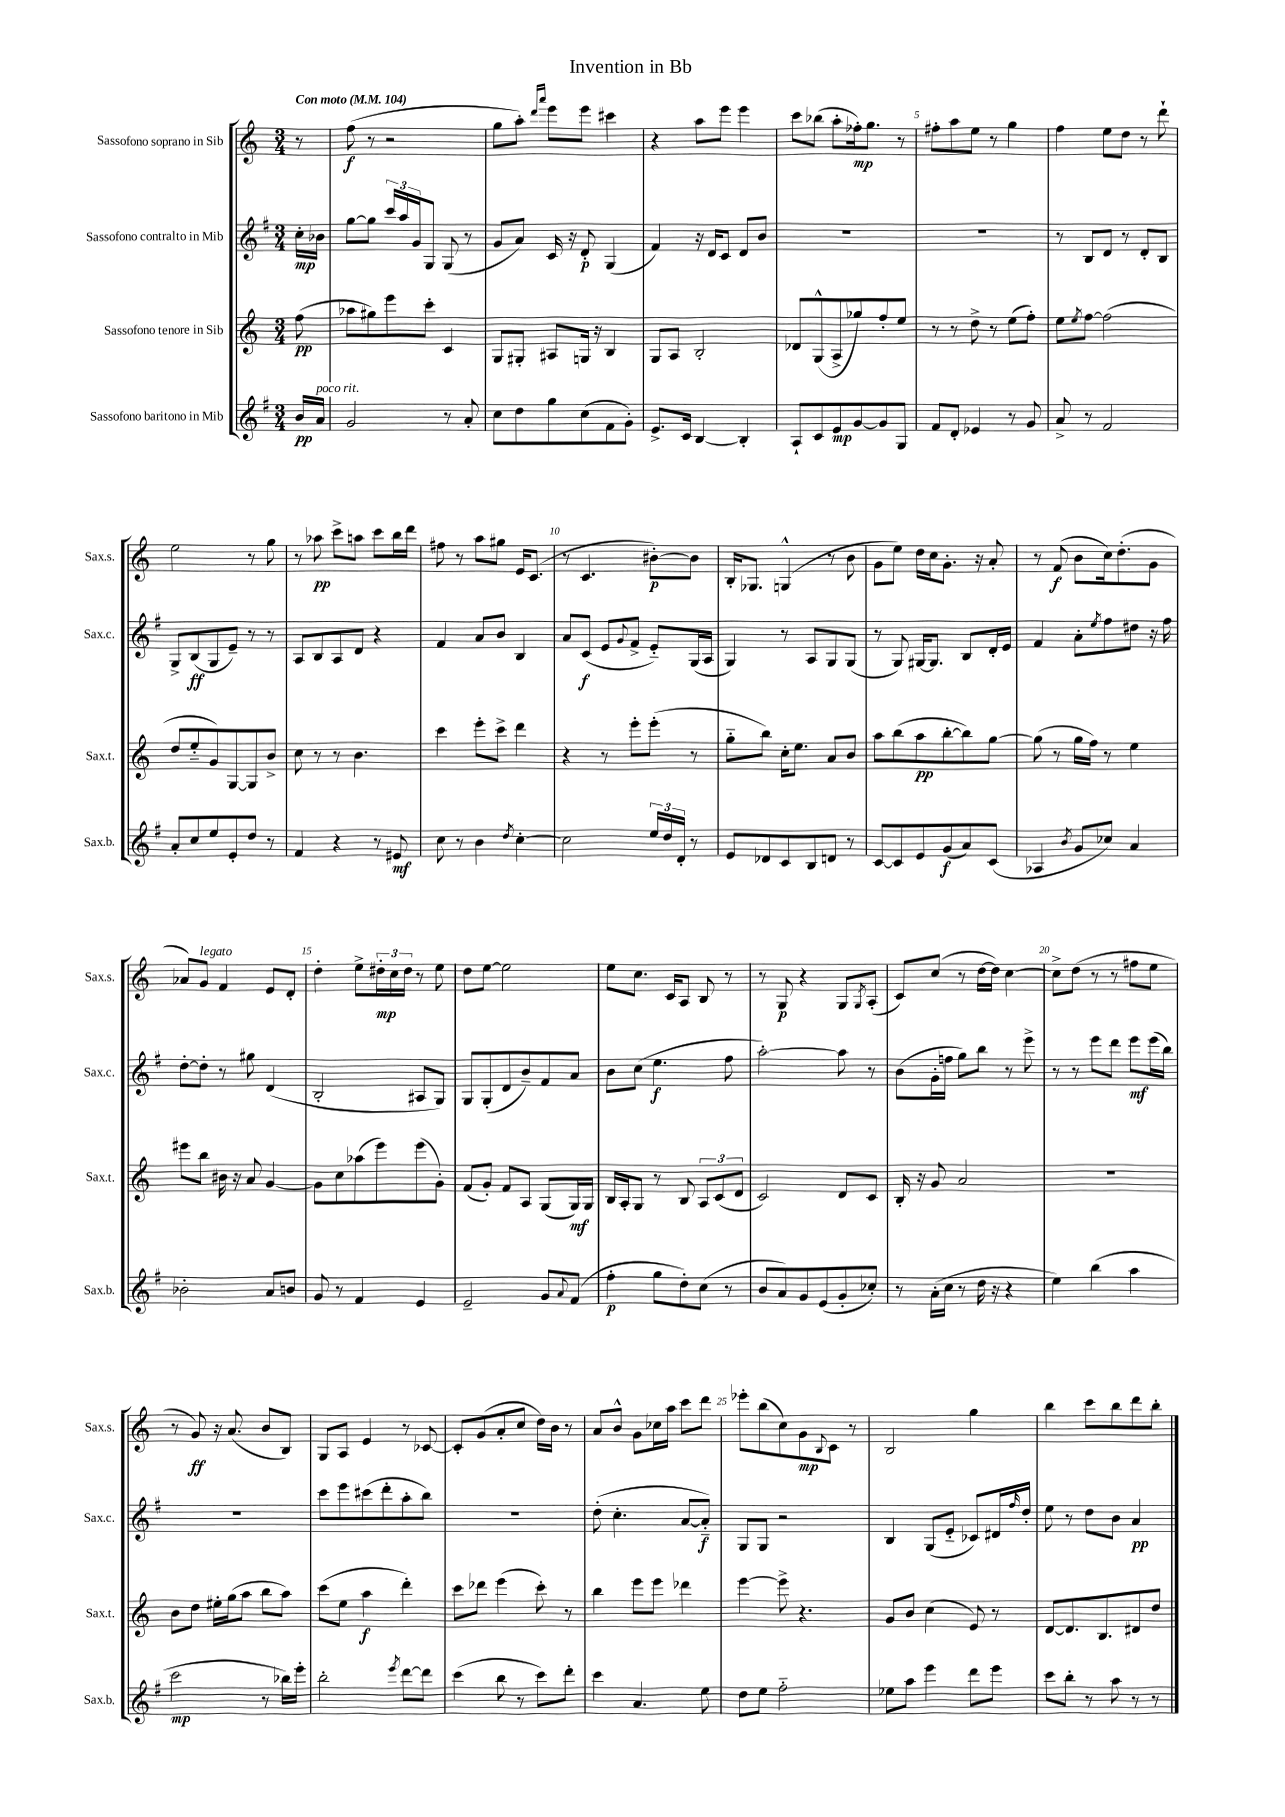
\header { title = "Invention in Bb" }
<<
\new StaffGroup <<
\new Staff = "s0" \with { instrumentName = "Sassofono soprano in Sib" shortInstrumentName = "Sax.s." } {
    \clef treble \key c \major \numericTimeSignature \time 3/4 \partial 8 \tempo "Con moto" 4 = 104
    r8 |
    f''8\f( r8 r2 |
    g''8 a''8-.) \grace { d'''16 a'''16 } e'''8 e'''8 cis'''4 |
    r4 a''8 e'''8 e'''4 |
    c'''8 bes''8( a''8-. fes''16-.\mp) g''8. r8 |
    fis''8-. a''8 e''8 r8 g''4 |
    f''4 e''8 d''8 r8 d'''8-! |
    e''2 r8 g''8 |
    r8 aes''8\pp c'''8-> a''8 c'''8 b''16 d'''16 |
    fis''8 r8 a''8 gis''8 e'16 c'8.( |
    r8 c'4. bis'8~-.\p) bis'8 |
    b16-. ges8. g4-^( r8 b'8 |
    g'8 e''8) d''16 c''16 g'8.-. r16 a'8-. |
    r8 f'8\f( b'8 c''16) d''8.-.( g'8 |
    aes'8) g'8^\markup { \italic "legato" } f'4 e'8 d'8-. |
    d''4-. e''8-> \tuplet 3/2 { dis''16-.\mp c''16 dis''16 } r8 e''8 |
    d''8 e''8~ e''2 |
    e''8 c''8. c'16 a8 b8 r8 |
    r8 g8\p r4 g8 \acciaccatura { g8 } a8-.( |
    c'8) c''8( r8 d''16~ d''16) c''4~ |
    c''8-> d''8( r8 r8 fis''8 e''8 |
    r8 g'8\ff) r16 a'8.( b'8 b8) |
    g8 a8 e'4 r8 ces'8~ |
    ces'8-. g'8( a'8-. c''8 d''16) b'16 r8 |
    a'8 b'8-^ g'8 ces''16 a''16 c'''8 d'''8 |
    ees'''8-. b''8( c''8) g'8\mp \appoggiatura { b8 } c'8 r8 |
    b2 g''4 |
    b''4 c'''8 b''8 d'''8 b''8-. \bar "|." |
}
\new Staff = "s1" \with { instrumentName = "Sassofono contralto in Mib" shortInstrumentName = "Sax.c." } {
    \clef treble \key g \major \numericTimeSignature \time 3/4 \partial 8
    c''16-.\mp bes'16 |
    g''8~ g''8 \tuplet 3/2 { c'''16 a''16 g'16 } g8 g8( r8 |
    g'8 a'8) c'16 r16 d'8-.\p g4( |
    fis'4) r16 d'16 c'8 d'8 b'8 |
    R2. |
    R2. |
    r8 b8 d'8 r8 d'8-. b8 |
    g8-> b8\ff( g8 e'8--) r8 r8 |
    a8 b8 a8 d'8 r4 |
    fis'4 a'8 b'8 b4 |
    a'8 c'8\f( e'8 \appoggiatura { g'8 } fis'8-> e'8-_) g16( a16 |
    g4) r8 a8 g8 g8( |
    r8 g8) gis16~ gis8. b8 d'16-. e'16 |
    fis'4 a'8-. \acciaccatura { e''8 } fis''8 dis''8 r16 fis''16 |
    d''8~-. d''8-. r8 gis''8 d'4( |
    b2-. ais8 g8) |
    g8 g8-.( d'8 b'8--) fis'8 a'8 |
    b'8 c''8( e''4.\f fis''8 |
    a''2~-.) a''8 r8 |
    b'8( g'16-. f''16 g''8) b''8 r8 e'''8-> |
    r8 r8 e'''8 d'''8 e'''8\mf e'''16( b''16) |
    R2. |
    c'''8 e'''8 cis'''8( d'''8-. a''8-. b''8) |
    R2. |
    d''8-.( c''4.-. a'8~ a'8-_\f) |
    g8 g8 r2 |
    b4 g8( e'8-_ ces'8) dis'16 \grace { fis''16 } d''16-. |
    e''8 r8 d''8 b'8 a'4\pp \bar "|." |
}
\new Staff = "s2" \with { instrumentName = "Sassofono tenore in Sib" shortInstrumentName = "Sax.t." } {
    \clef treble \key c \major \numericTimeSignature \time 3/4 \partial 8
    f''8\pp( |
    aes''8 gis''8) e'''8 c'''8-. c'4 |
    g8 gis8-. ais8 g16 r16 b4 |
    g8 a8 b2-. |
    des'8 g8-^( a8-> ges''8) f''8-. e''8 |
    r8 r8 d''8-> r8 e''8( f''8-.) |
    e''8 \acciaccatura { e''8 } f''8~ f''2( |
    d''8 e''8-_ g'8) g8~ g8 b'8-> |
    c''8 r8 r8 b'4. |
    c'''4 e'''8-. c'''8-> d'''4 |
    r4 r8 e'''8-. e'''8-.( r8 |
    g''8-_ b''8) c''16-. e''8. a'8 b'8 |
    a''8 b''8( a''8\pp b''8~-. b''8) g''8~ |
    g''8( r8 g''16 f''16) r8 e''4 |
    eis'''8 b''8 bis'16 r16 a'8 g'4~ |
    g'8 c''8 aes''8( e'''8) e'''8( g'8-.) |
    f'8( g'8-.) f'8 a8 g8( g16\mf) g16 |
    b16 a16-. g8 r8 b8 \tuplet 3/2 { a8 c'8( d'8 } |
    c'2) d'8 c'8 |
    b16-. r16 g'8 a'2 |
    R2. |
    b'8 d''8 eis''16-. g''16( a''8 b''8 a''8) |
    c'''8( e''8 a''4\f d'''4-.) |
    c'''8 des'''8 e'''4( c'''8-.) r8 |
    b''4 e'''8 e'''8 des'''4 |
    e'''4~ e'''8-> r4. |
    g'8 b'8 c''4( e'8) r8 |
    d'8~ d'8. b8. dis'8 d''8 \bar "|." |
}
\new Staff = "s3" \with { instrumentName = "Sassofono baritono in Mib" shortInstrumentName = "Sax.b." } {
    \clef treble \key g \major \numericTimeSignature \time 3/4 \partial 8
    b'16\pp a'16^\markup { \italic "poco rit." } |
    g'2 r8 a'8-. |
    c''8 d''8 g''8 c''8( fis'8 g'8-.) |
    e'8.-> c'16 b4~ b4-. |
    a8-! c'8 e'8\mp g'8~ g'8 g8 |
    fis'8 d'8-. ees'4 r8 g'8 |
    a'8-> r8 fis'2 |
    a'8-. c''8 e''8 e'8-. d''8 r8 |
    fis'4 r4 r8 eis'8\mf |
    c''8 r8 b'4 \acciaccatura { d''8 } c''4~-. |
    c''2 \tuplet 3/2 { e''16 d''16 d'16-. } r8 |
    e'8 des'8 c'8 b8 d'8 r8 |
    c'8~ c'8 e'8 g'8\f( a'8) c'8( |
    aes4 \acciaccatura { b'8 } g'8 ces''8) a'4 |
    bes'2-. a'8 b'8 |
    g'8 r8 fis'4 e'4 |
    e'2-- g'8 \appoggiatura { a'8 } fis'8( |
    fis''4-.\p g''8 d''8-.) c''8( r8 |
    b'8 a'8) g'8 e'8( g'8-. ces''8-.) |
    r8 a'16-.( c''16 r8 d''16 r16 r4 |
    e''4) b''4( a''4 |
    c'''2\mp r8 bes''16) e'''16-. |
    b''2-. \acciaccatura { e'''8 } d'''8~ d'''8 |
    c'''4( b''8 r8 c'''8) d'''8-. |
    c'''4 a'4. e''8 |
    d''8 e''8 fis''2-_ |
    ees''8 a''8 e'''4 d'''8 e'''8 |
    c'''8 b''8-. r8 a''8 r8 r8 \bar "|." |
}
>>
>>
\layout { \context { \Score \override BarNumber.break-visibility = ##(#f #t #t) barNumberVisibility = #(every-nth-bar-number-visible 5) } }
